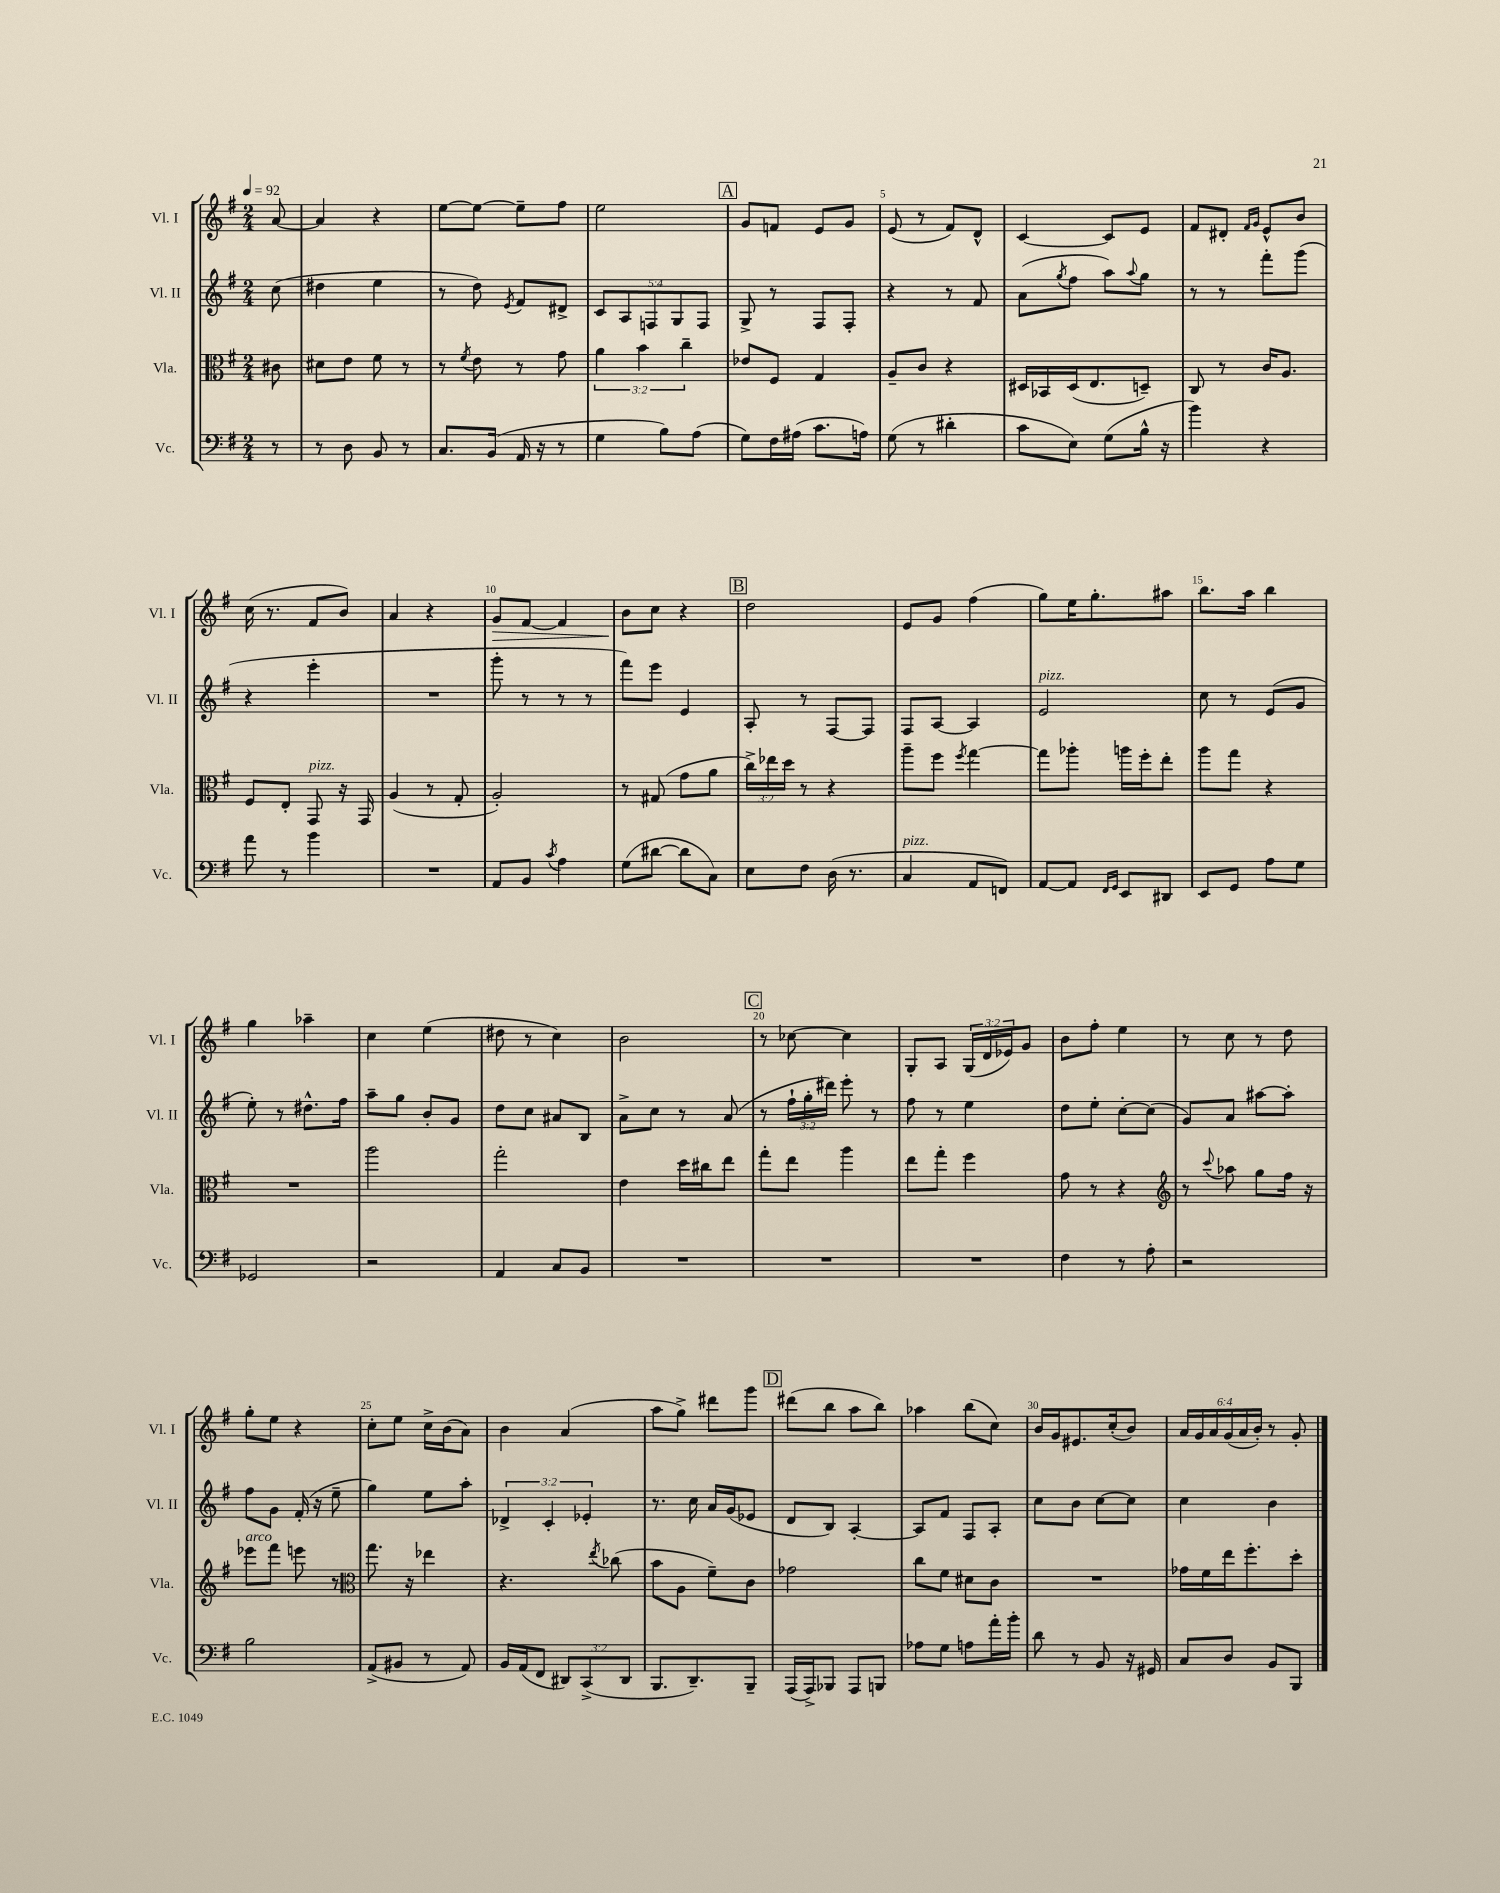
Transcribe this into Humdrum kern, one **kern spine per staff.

**kern	**kern	**kern	**kern
*staff4	*staff3	*staff2	*staff1
*clefF4	*clefC3	*clefG2	*clefG2
*k[f#]	*k[f#]	*k[f#]	*k[f#]
*M2/4	*M2/4	*M2/4	*M2/4
*MM92	*MM92	*MM92	*MM92
8r	8c#	(8cc	[8a
=	=	=	=
8r	8d#	4dd#	4a]
8D	8e	.	.
8BB	8f#	4ee	4r
8r	8r	.	.
=	=	=	=
8.C	8r	8r	[8ee
.	8qf#	.	.
.	8e	8dd)	8ee_
(16BB	.	.	.
.	.	8qe	.
16AA	8r	8f#	8ee~]
16r	.	.	.
8r	8g	8d#^	8ff#
=	=	=	=
4G	6a	10c	2ee
.	.	10A	.
.	6b	.	.
.	.	10F	.
8B)	.	.	.
.	.	10G	.
.	6cc~	.	.
(8A	.	.	.
.	.	10F	.
=	=	=	=
8G)	8e-	8G^	8g
16F#	8F#	8r	8f
(16A#	.	.	.
8.c	4G	8F#	8e
.	.	8F#'	8g
16A)	.	.	.
=	=	=	=
(8G	8A~	4r	(8e
8r	8c	.	8r
4d#'	4r	8r	8f#)
.	.	8f#	8d^^
=	=	=	=
8c	16D#	(8a	[4c
.	16BB-	.	.
.	.	8qgg	.
8E)	(16D#	8ff#	.
.	8.E	.	.
(8G	.	8aa)	8c]
.	.	8qqaa	.
16B^^	8D~)	8gg	8e
16r	.	.	.
=	=	=	=
4b)	8C	8r	8f#
.	8r	8r	8d#'
.	.	.	16qqf#
.	.	.	16qqg
4r	16c	8fff#'	8e^^
.	8.A	.	.
.	.	(8ggg	8b
=	=	=	=
8a	8F#	4r	(16cc
.	.	.	8.r
8r	8E'	.	.
4b	8GG	4eee'	8f#
.	16r	.	8b)
.	16GG	.	.
=	=	=	=
2r	(4A	2r	4a
.	8r	.	4r
.	8G'	.	.
=	=	=	=
8AA	2A')	8ggg'	8g
8BB	.	8r	[8f#
8qc	.	.	.
4A	.	8r	4f#]
.	.	8r	.
=	=	=	=
(8G	8r	8fff#)	8b
[8d#	(8G#	8eee	8cc
8d#]	8g	4e	4r
8C)	8a	.	.
=	=	=	=
8E	24cc^)	8A'	2dd
.	24ee-	.	.
.	24dd	.	.
8F#	8r	8r	.
(16D	4r	[8F#	.
8.r	.	.	.
.	.	8F#]	.
=	=	=	=
4C	8aa~	8F#	8e
.	8ff#	[8A	8g
.	8qff#	.	.
8AA	[4gg	4A]	(4ff#
8FF)	.	.	.
=	=	=	=
[8AA	8gg]	2e	8gg)
8AA]	8aa-'	.	16ee
.	.	.	8.gg'
16qqFF#	.	.	.
16qqGG	.	.	.
8EE	16aa	.	.
.	16ff#'	.	.
8DD#	8ee'	.	8aa#
=	=	=	=
8EE	8aa	8cc	8.bb
8GG	8gg	8r	.
.	.	.	16aa
8A	4r	(8e	4bb
8G	.	8g	.
=	=	=	=
2GG-	2r	8ee')	4gg
.	.	8r	.
.	.	8.dd#^^	4aa-~
.	.	16ff#	.
=	=	=	=
2r	2aa	8aa~	4cc
.	.	8gg	.
.	.	8b'	(4ee
.	.	8g	.
=	=	=	=
4AA	2gg'	8dd	8dd#
.	.	8cc	8r
8C	.	8a#	4cc)
8BB	.	8B	.
=	=	=	=
2r	4e	8a^	2b
.	.	8cc	.
.	16dd	8r	.
.	16cc#	.	.
.	8ee	(8a	.
=	=	=	=
2r	8gg'	8r	8r
.	8ee	24ff#`	[8cc-
.	.	24gg'	.
.	.	24ddd#)	.
.	4aa	8eee'	4cc-]
.	.	8r	.
=	=	=	=
2r	8ee	8ff#	8G'
.	8gg'	8r	8A
.	4ff#	4ee	(24G
.	.	.	24d
.	.	.	24e-)
.	.	.	8g
=	=	=	=
4F#	8g	8dd	8b
.	8r	8ee'	8ff#'
8r	4r	[8cc'	4ee
8A'	.	(8cc]	.
=	=	=	=
*	*clefG2	*	*
2r	8r	8g)	8r
.	8qqccc	.	.
.	8aa-	8a	8cc
.	8gg	[8aa#	8r
.	16ff#	8aa#']	8dd
.	16r	.	.
=	=	=	=
2B	8eee-	8ff#	8gg'
.	8fff#	8g	8ee
.	8eee	(16f#'	4r
.	.	16r	.
.	8r	8ee~	.
=	=	=	=
*	*clefC3	*	*
(8AA^	8.gg	4gg)	8cc'
8BB#	.	.	8ee
.	16r	.	.
8r	4ee-	8ee	16cc^
.	.	.	(16b
8AA)	.	8aa'	8a)
=	=	=	=
16BB	4.r	6d-^	4b
(16AA	.	.	.
8FF#	.	.	.
.	.	6c'	.
12DD#)	.	.	(4a
(12CC^	.	6e-'	.
.	8qee	.	.
.	(8cc-	.	.
12DD#	.	.	.
=	=	=	=
8.BBB	8b	8.r	8aa
.	8A	.	8gg^)
8.DD~)	.	16cc	.
.	8f#~)	16a	8ddd#
.	.	(16g	.
8BBB~	8c	8e-	8ggg
=	=	=	=
(16AAA	2g-	8d	(8ddd#
16AAA^)	.	.	.
8BBB-	.	8B)	8bb
8AAA	.	[4A'	8aa
8BBB	.	.	8bb)
=	=	=	=
8A-	8cc	8A]	4aa-
8G	8f#	8f#	.
8A	8d#	8F#	(8bb
16a'	8c	8A'	8cc)
16b'	.	.	.
=	=	=	=
8d	2r	8cc	16b
.	.	.	16g
8r	.	8b	8.e#
8BB	.	[8cc	.
.	.	.	(16cc'
16r	.	8cc]	8b)
16GG#	.	.	.
=	=	=	=
8C	16g-	4cc	24a
.	.	.	24g
.	16f#	.	.
.	.	.	24a
8D	16ee	.	(24g
.	.	.	24a
.	8.ff#'	.	.
.	.	.	24b')
8BB	.	4b	8r
8BBB	8dd'	.	8g'
==	==	==	==
*-	*-	*-	*-
